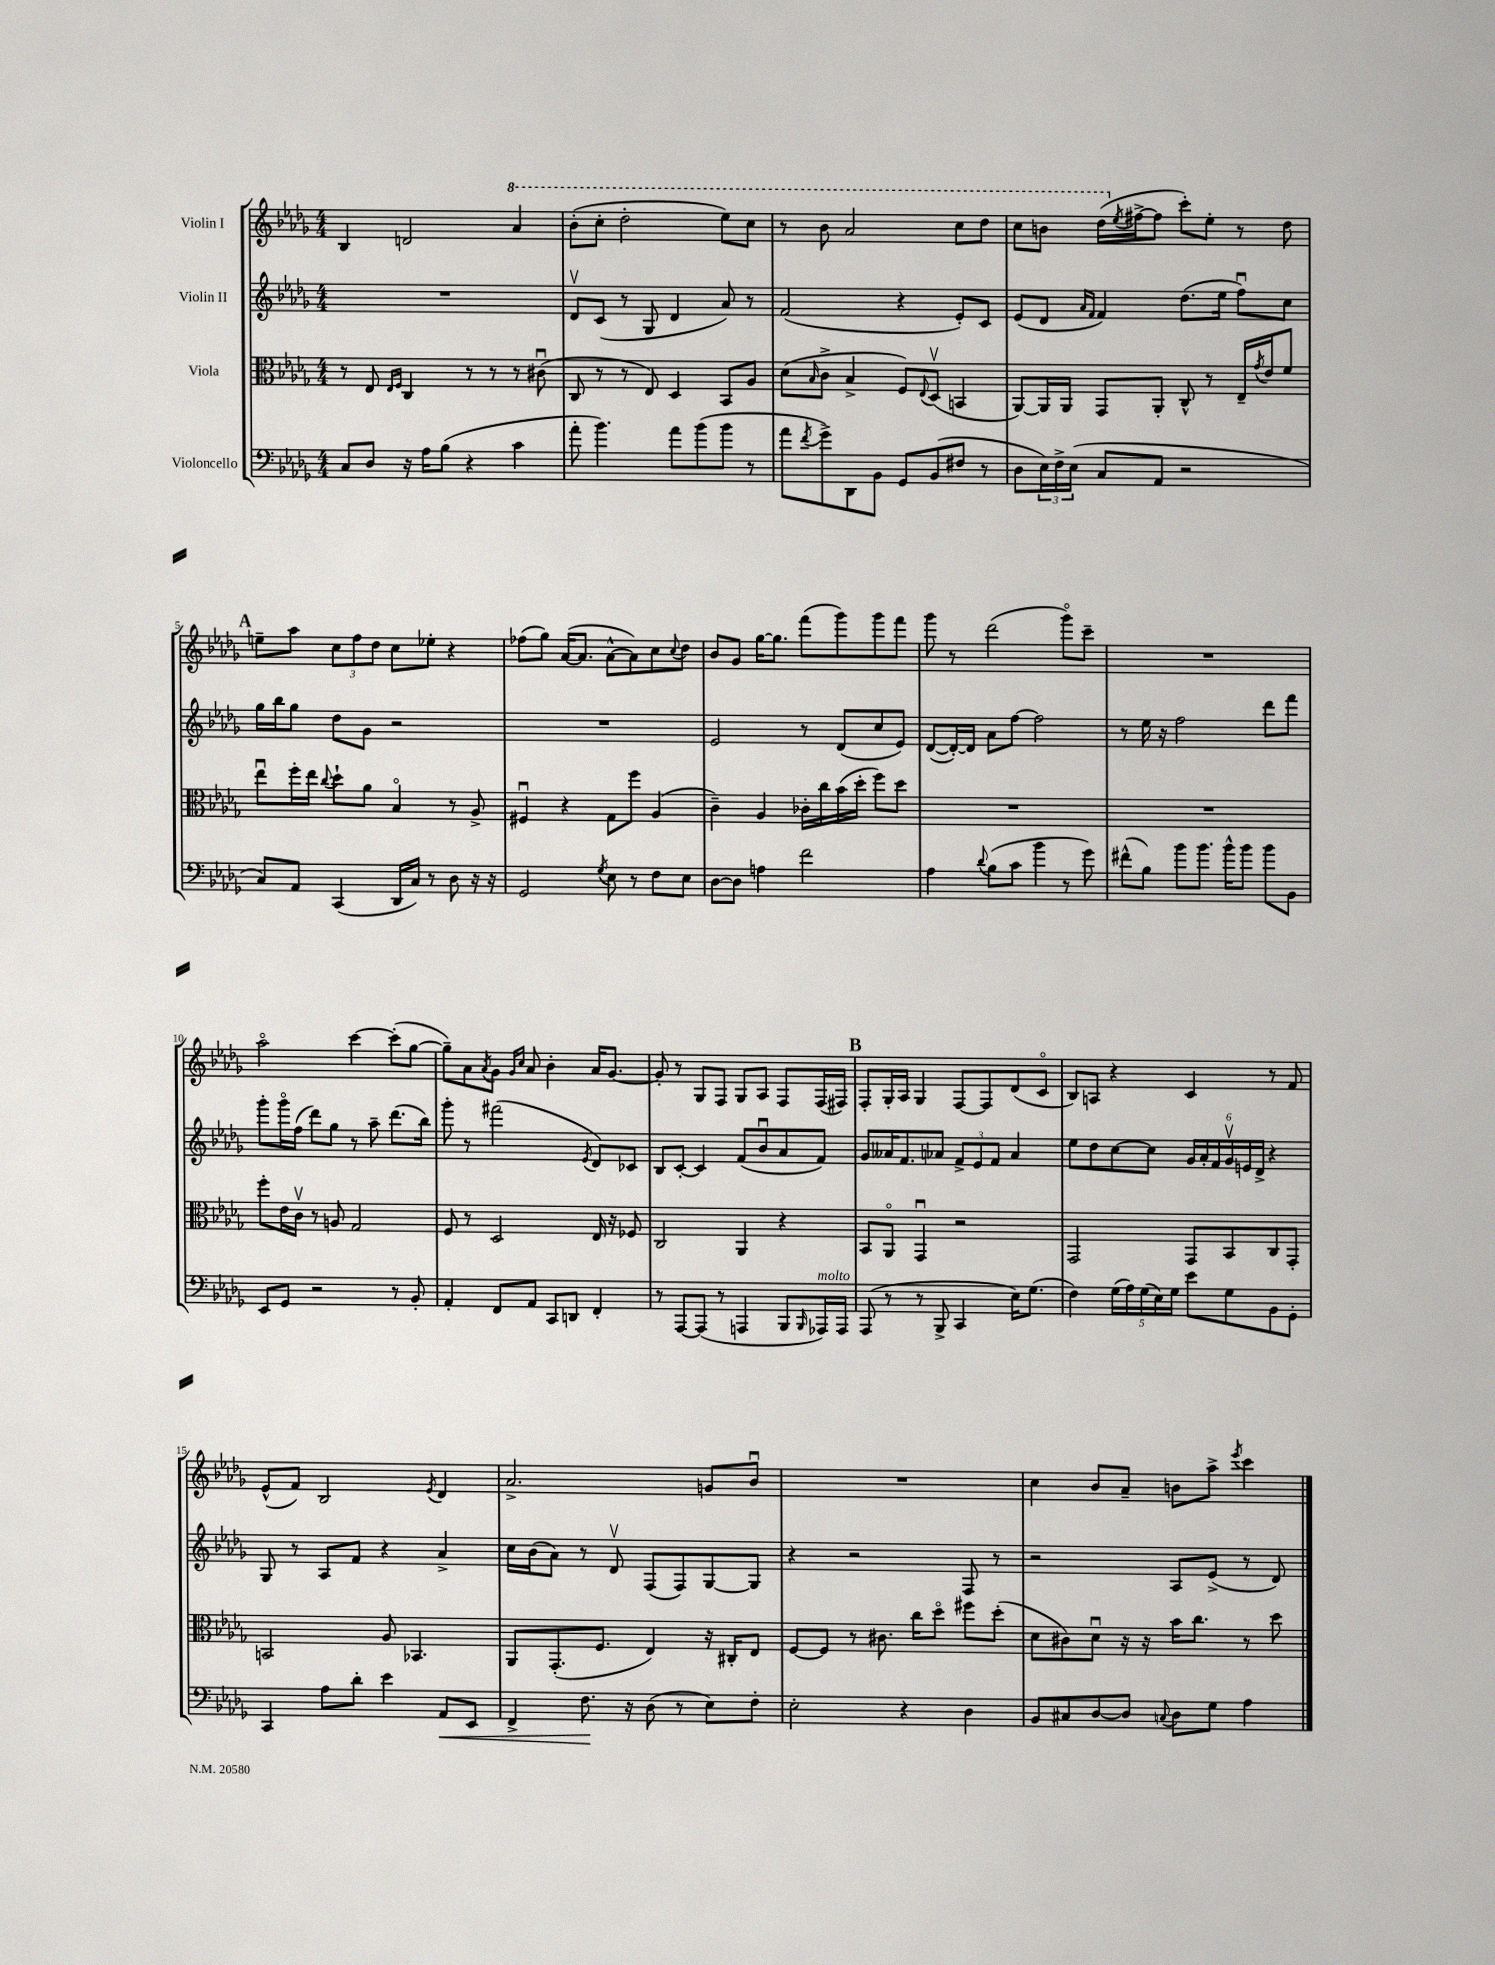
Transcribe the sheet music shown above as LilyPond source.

<<
\new StaffGroup <<
\new Staff = "s0" \with { instrumentName = "Violin I" } {
    \clef treble \key des \major \numericTimeSignature \time 4/4
    bes4 d'2 \ottava #1 aes''4 |
    bes''8-.( c'''8-. des'''2-. ees'''8) c'''8 |
    r8 bes''8 aes''2 c'''8 des'''8 |
    c'''8 b''8 des'''16( \ottava #0 \acciaccatura { ees''8 } fis''16~-> fis''8 c'''8-.) ees''8-. r8 des''8 |
    \mark \markup { \bold "A" } e''8-- aes''8 \tuplet 3/2 { c''8 f''8 des''8 } c''8 ees''8-. r4 |
    fes''8( ges''8) aes'16~( aes'8. aes'8~-^ aes'8) c''8 \appoggiatura { c''8 } des''8 |
    bes'8 ges'8 ges''16~ ges''8. f'''8( ges'''8) ges'''8 f'''8 |
    ges'''8 r8 des'''2( ges'''8\flageolet) c'''8-- |
    R1 |
    aes''2\flageolet c'''4~ c'''8-.( ges''8~ |
    ges''8--) aes'8 \acciaccatura { aes'8 } ges'8 \grace { ges'16 c''16 } aes'8 bes'4-. aes'16 ges'8.~ |
    ges'8-. r8 ges8 f8 ges8 aes8 f8 f16( fis16) |
    \mark \markup { \bold "B" } f8-. ges16-. aes16 ges4 f8~ f8 des'8( c'8\flageolet |
    bes8) a8 r4 c'4 r8 f'8 |
    ees'8-^( f'8) bes2 \acciaccatura { ees'8 } des'4 |
    aes'2.-> g'8 bes'8\downbow |
    R1 |
    c''4 bes'8 aes'8-- b'8 aes''8-> \acciaccatura { ees'''8 } c'''4 \bar "|." |
}
\new Staff = "s1" \with { instrumentName = "Violin II" } {
    \clef treble \key des \major \numericTimeSignature \time 4/4
    R1 |
    des'8\upbow c'8( r8 ges8 des'4 aes'8) r8 |
    f'2( r4 ees'8-.) c'8 |
    ees'8( des'8 \grace { aes'16 f'16 } f'4) des''8.( ees''16 f''8\downbow) c''8 |
    \mark \markup { \bold "A" } ges''16 bes''16 ges''8 des''8 ges'8 r2 |
    R1 |
    ees'2 r8 des'8( c''8 ees'8) |
    des'8~( des'16~-.) des'16 aes'8 f''8~ f''2 |
    r8 ees''16 r16 f''2 des'''8 f'''8 |
    ges'''8-. ges'''16\flageolet f''16( des'''8) ges''8 r8 aes''8-- des'''8.( bes''16) |
    ges'''8-. r8 fis'''2( \acciaccatura { ees'8 } des'8) ces'8 |
    bes8 c'8~-. c'4 f'8( bes'8\downbow aes'8 f'8) |
    \mark \markup { \bold "B" } ges'8 aeses'16 f'8. aes'8 \tuplet 3/2 { f'8-> ees'8 f'8 } aes'4 |
    ees''8 des''8 c''8~ c''8 \tuplet 6/4 { ges'16 aes'16-. f'16 ges'16\upbow e'16 des'16-> } r4 |
    ges8 r8 aes8 f'8 r4 aes'4-> |
    c''16 bes'16( aes'8) r8 des'8\upbow f8( f8) ges8~ ges8 |
    r4 r2 f8 r8 |
    r2 aes8 ees'8->( r8 des'8) \bar "|." |
}
\new Staff = "s2" \with { instrumentName = "Viola" } {
    \clef alto \key des \major \numericTimeSignature \time 4/4
    r8 ees8 \grace { ees16 f16 } c4 r8 r8 r8 cis'8\downbow( |
    c8 r8 r8 ees8) des4 bes,8 aes8 |
    des'8( \grace { bes16 } c'8-> bes4-> f8) \appoggiatura { ees8 } des8\upbow( b,4 |
    aes,8~) aes,16 aes,16 ges,8 aes,8-. c8-^ r8 ees16-- \acciaccatura { ges'8 } ees'16 f'8 |
    \mark \markup { \bold "A" } ees''8\downbow f''16-. ees''16 \appoggiatura { c''8 } des''8-! aes'8 bes4\flageolet r8 aes8-> |
    fis4\downbow r4 ges8 f''8 aes4( |
    c'4--) aes4 ces'16-. c''16 bes'16( des''16-. f''8) des''8 |
    R1 |
    R1 |
    f''8-. ees'16 c'16\upbow r8 a8 ges2 |
    f8 r8 des2 ees16 r16 fes8 |
    c2 aes,4 r4 |
    \mark \markup { \bold "B" } bes,8 aes,8\flageolet ges,4\downbow r2 |
    ges,2 ges,8 bes,8 c8 ges,8-. |
    b,2 aes8 bes,4. |
    aes,8 ges,8.-.( f8. ees4) r16 cis16-. ees8 |
    f8~ f8 r8 cis'8. c''16 des''8\flageolet fis''8 des''8-.( |
    des'8 cis'8) des'8\downbow r16 r16 bes'16 c''8. r8 des''8 \bar "|." |
}
\new Staff = "s3" \with { instrumentName = "Violoncello" } {
    \clef bass \key des \major \numericTimeSignature \time 4/4
    c8 des8 r16 aes16 bes8( r4 c'4 |
    aes'8-. bes'4.) aes'8 bes'8( bes'8 r8 |
    aes'8 \acciaccatura { f'8 } ges'8->) des,8 bes,8 ges,8 bes,8( fis8 r8 |
    des8 \tuplet 3/2 { ees16) f16-> ees16( } c8 aes,8 r2 |
    \mark \markup { \bold "A" } c8) aes,8 c,4( des,16 c16) r8 des8 r16 r16 |
    ges,2 \acciaccatura { ges8 } ees8 r8 f8 ees8 |
    des8~ des8 a4 f'2 |
    aes4 \appoggiatura { des'8 } bes8( c'8 bes'4 r8 ges'8) |
    fis'8-^( bes8) bes'8 bes'8. bes'16-^ bes'8 bes'8 bes,8 |
    ees,8 ges,8 r2 r8 bes,8-. |
    aes,4-. f,8 aes,8 c,8 d,8 f,4-. |
    r8 aes,,8~ aes,,8( r8 a,,4 bes,,8 \grace { bes,,16 } aes,,16^\markup { \italic "molto" }) aes,,16 |
    \mark \markup { \bold "B" } aes,,8( r8 r8 bes,,8-> c,4 ees16) ges8.( |
    f4) \tuplet 5/4 { ges16( aes16) ges16( ees16) ges16 } ees'8 ges8 bes,8 ges,8-. |
    c,4 aes8 des'8-. ees'4 aes,8\< ees,8 |
    f,4-> f8.\! r16 des8( r8 ees8) f8-. |
    ees2-. r4 des4 |
    bes,8 cis8 des8~ des8 \appoggiatura { c8 } des8 ges8 aes4 \bar "|." |
}
>>
>>
